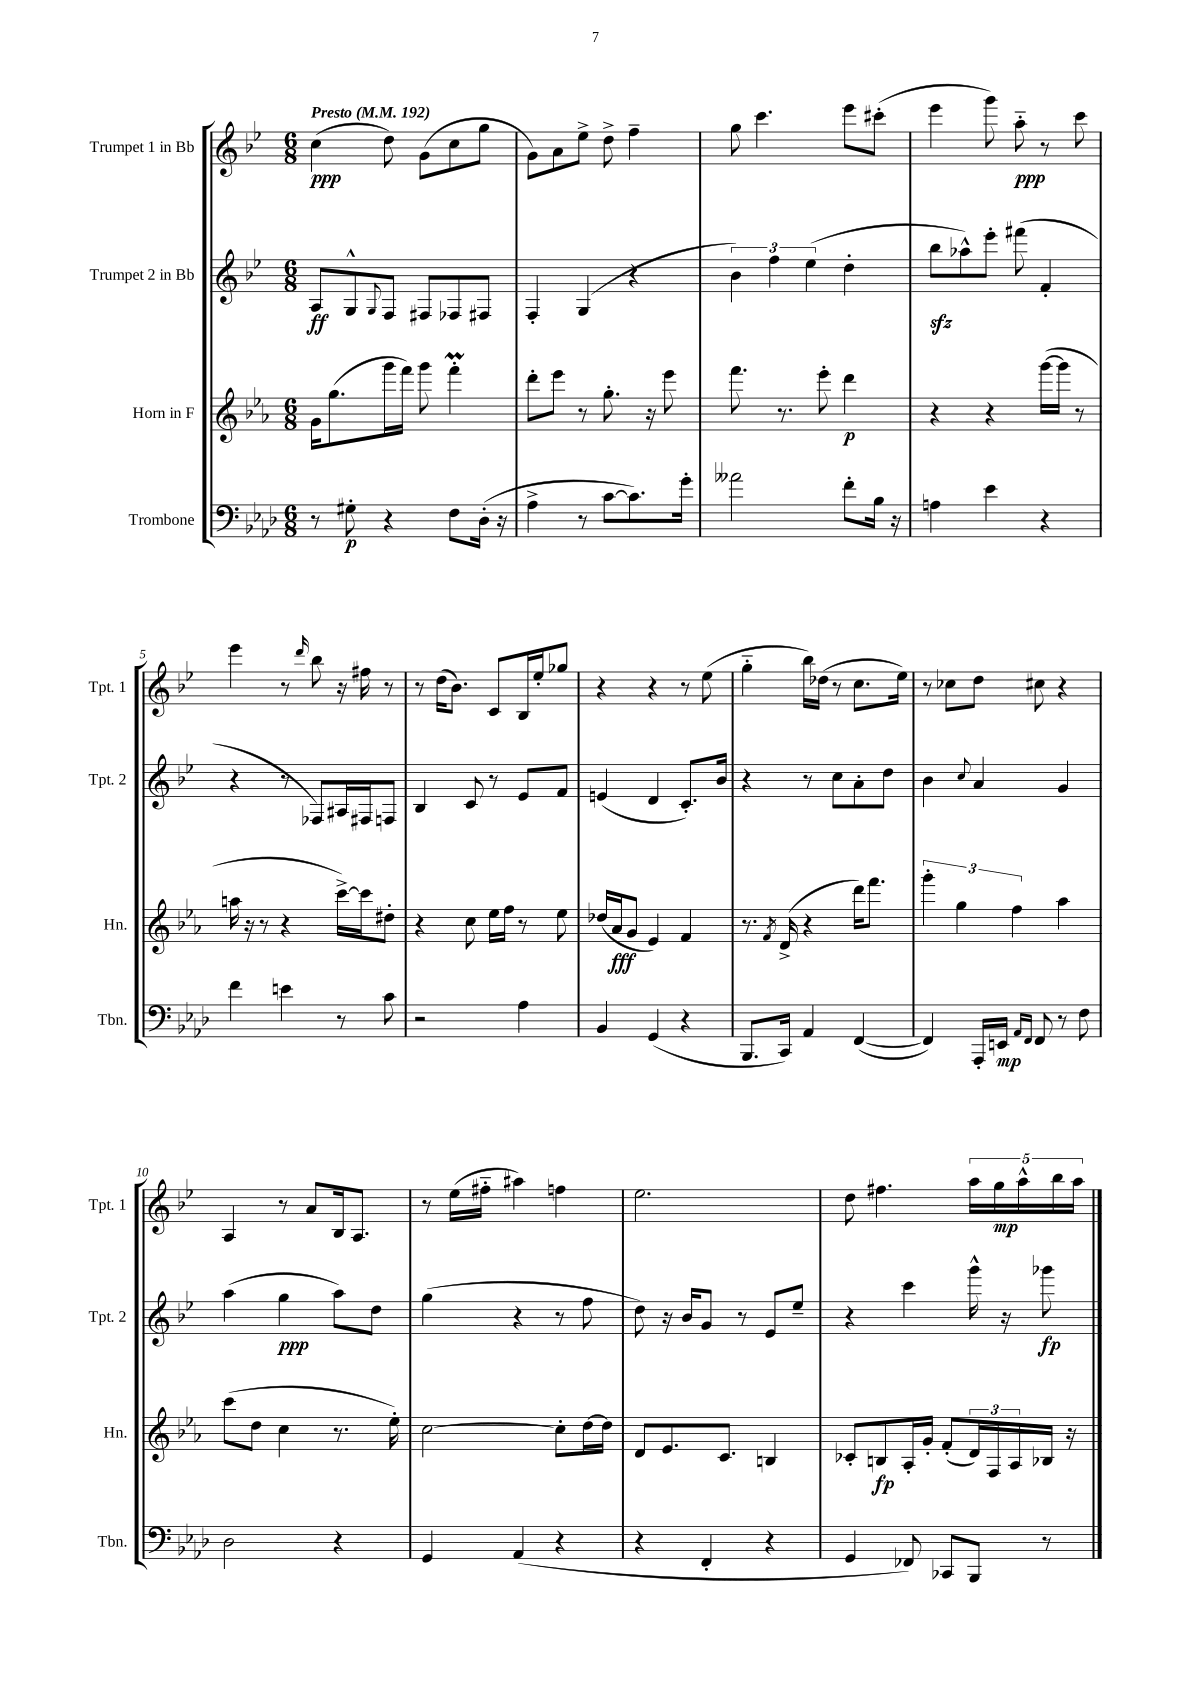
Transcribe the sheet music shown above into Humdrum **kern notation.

**kern	**kern	**kern	**kern
*staff4	*staff3	*staff2	*staff1
*clefF4	*clefG2	*clefG2	*clefG2
*k[b-e-a-d-]	*k[b-e-a-]	*k[b-e-]	*k[b-e-]
*M6/8	*M6/8	*M6/8	*M6/8
*MM192	*MM192	*MM192	*MM192
8r	16g\LK	8A/L	(4cc\
.	(8.gg\	.	.
8G#'\	.	8G^^/	.
.	.	8qqG/	.
4r	16ggg\L	8F/J	8dd\)
.	16fff\JJ)	.	.
.	8ggg\	8F#/L	(8g\L
8F\L	4fff'\	8F-/	8cc\
(16D-'\Jk	.	8F#/J	8gg\J
16r	.	.	.
=	=	=	=
4A-^\	8ddd'\L	4F'/	8g\L)
.	8eee-\J	.	8a\
8r	8r	(4G/	8ee-^\J
[8c\L	8.gg'\	.	8dd^\
8.c\])	.	4r	4ff~\
.	16r	.	.
.	8eee-\	.	.
16g'\Jk	.	.	.
=	=	=	=
2a--\	8.fff\	6b-\)	8gg\
.	.	.	4.ccc\
.	.	6ff\	.
.	8.r	.	.
.	.	(6ee-\	.
.	8eee-'\	.	.
8f'\L	4ddd\	4dd'\	8eee-\L
16B-\Jk	.	.	(8ccc#'\J
16r	.	.	.
=	=	=	=
4A\	4r	8bb-\L	4eee-\
.	.	8aa-^^\)	.
4e-\	4r	8eee-'\J	8ggg\)
.	.	(8fff#\	8aa'~\
4r	([16ggg\LL	4f'/	8r
.	16ggg\]JJ	.	.
.	8r	.	8ccc\
=	=	=	=
4f\	16aa\	4r	4eee-\
.	16r	.	.
.	8r	.	.
4e\	4r	8r	8r
.	.	.	16qqddd/
.	.	8F-/L)	8bb-\
8r	[16ccc^\LL)	16A#/L	16r
.	16ccc\]J	16F#/J	16ff#\
8c\	8dd#'\J	8F/J	8r
=	=	=	=
2r	4r	4B-/	8r
.	.	.	(16dd\LK
.	.	.	8.b-\J)
.	8cc\	8c/	.
.	16ee-\LL	8r	8c/L
.	16ff\JJ	.	.
4A-\	8r	8e-/L	16B-/L
.	.	.	16ee-'/J
.	8ee-\	8f/J	8gg-/J
=	=	=	=
4BB-/	(16dd-/LL	(4e/	4r
.	16a-/J	.	.
.	8g/J	.	.
(4GG/	4e-/)	4d/	4r
4r	4f/	8.c'/L)	8r
.	.	.	(8ee-\
.	.	16b-/Jk	.
=	=	=	=
8.BBB-/L	8.r	4r	4gg'~\
.	8qf/	.	.
16CC/Jk)	(16d^/	.	.
4AA-/	4r	8r	16bb-\LL)
.	.	.	(16dd-\JJ
.	.	8cc\L	8r
([4FF/	16ddd\LK)	8a'\	8.cc\L
.	8.fff\J	.	.
.	.	8dd\J	.
.	.	.	16ee-\Jk)
=	=	=	=
4FF/])	6ggg'\	4b-\	8r
.	.	.	8cc-\L
.	6gg\	.	.
.	.	8qqcc/	.
16AAA-'/LL	.	4a/	8dd\J
16EE/JJ	.	.	.
.	6ff\	.	.
16qqAA-/LL	.	.	.
16qqFF/JJ	.	.	.
8FF/	.	.	8cc#\
8r	4aa-\	4g/	4r
8F\	.	.	.
=	=	=	=
2D-\	(8ccc\L	(4aa\	4A/
.	8dd\J	.	.
.	4cc\	4gg\	8r
.	.	.	8a/L
4r	8.r	8aa\L)	16B-/k
.	.	.	8.A/J
.	.	8dd\J	.
.	16ee-'\)	.	.
=	=	=	=
4GG/	[2cc\	(4gg\	8r
.	.	.	(16ee-\LL
.	.	.	16ff#'~\JJ
(4AA-/	.	4r	4aa#\)
4r	8cc'\]L	8r	4ff\
.	[16dd\L	8ff\	.
.	16dd\]JJ	.	.
=	=	=	=
4r	8d/L	8dd\)	2.ee-\
.	8.e-/	16r	.
.	.	16b-/LK	.
4FF'/	.	8g/J	.
.	8.c/J	.	.
.	.	8r	.
4r	4B/	8e-/L	.
.	.	8ee-~/J	.
=	=	=	=
4GG/	8c-'/L	4r	8dd\
.	8B/	.	4.ff#\
8FF-/)	16A-'/L	4ccc\	.
.	16g'/JJ	.	.
8CC-/L	(8f'/L	.	.
8BBB-/J	24d/L)	16ggg^^\	20aa\LL
.	24F/	.	.
.	.	.	20gg\
.	.	16r	.
.	24A-/	.	.
.	.	.	20aa^^\
8r	16B-/JJ	8ggg-\	.
.	.	.	20bb-\
.	16r	.	.
.	.	.	20aa\JJ
==	==	==	==
*-	*-	*-	*-
